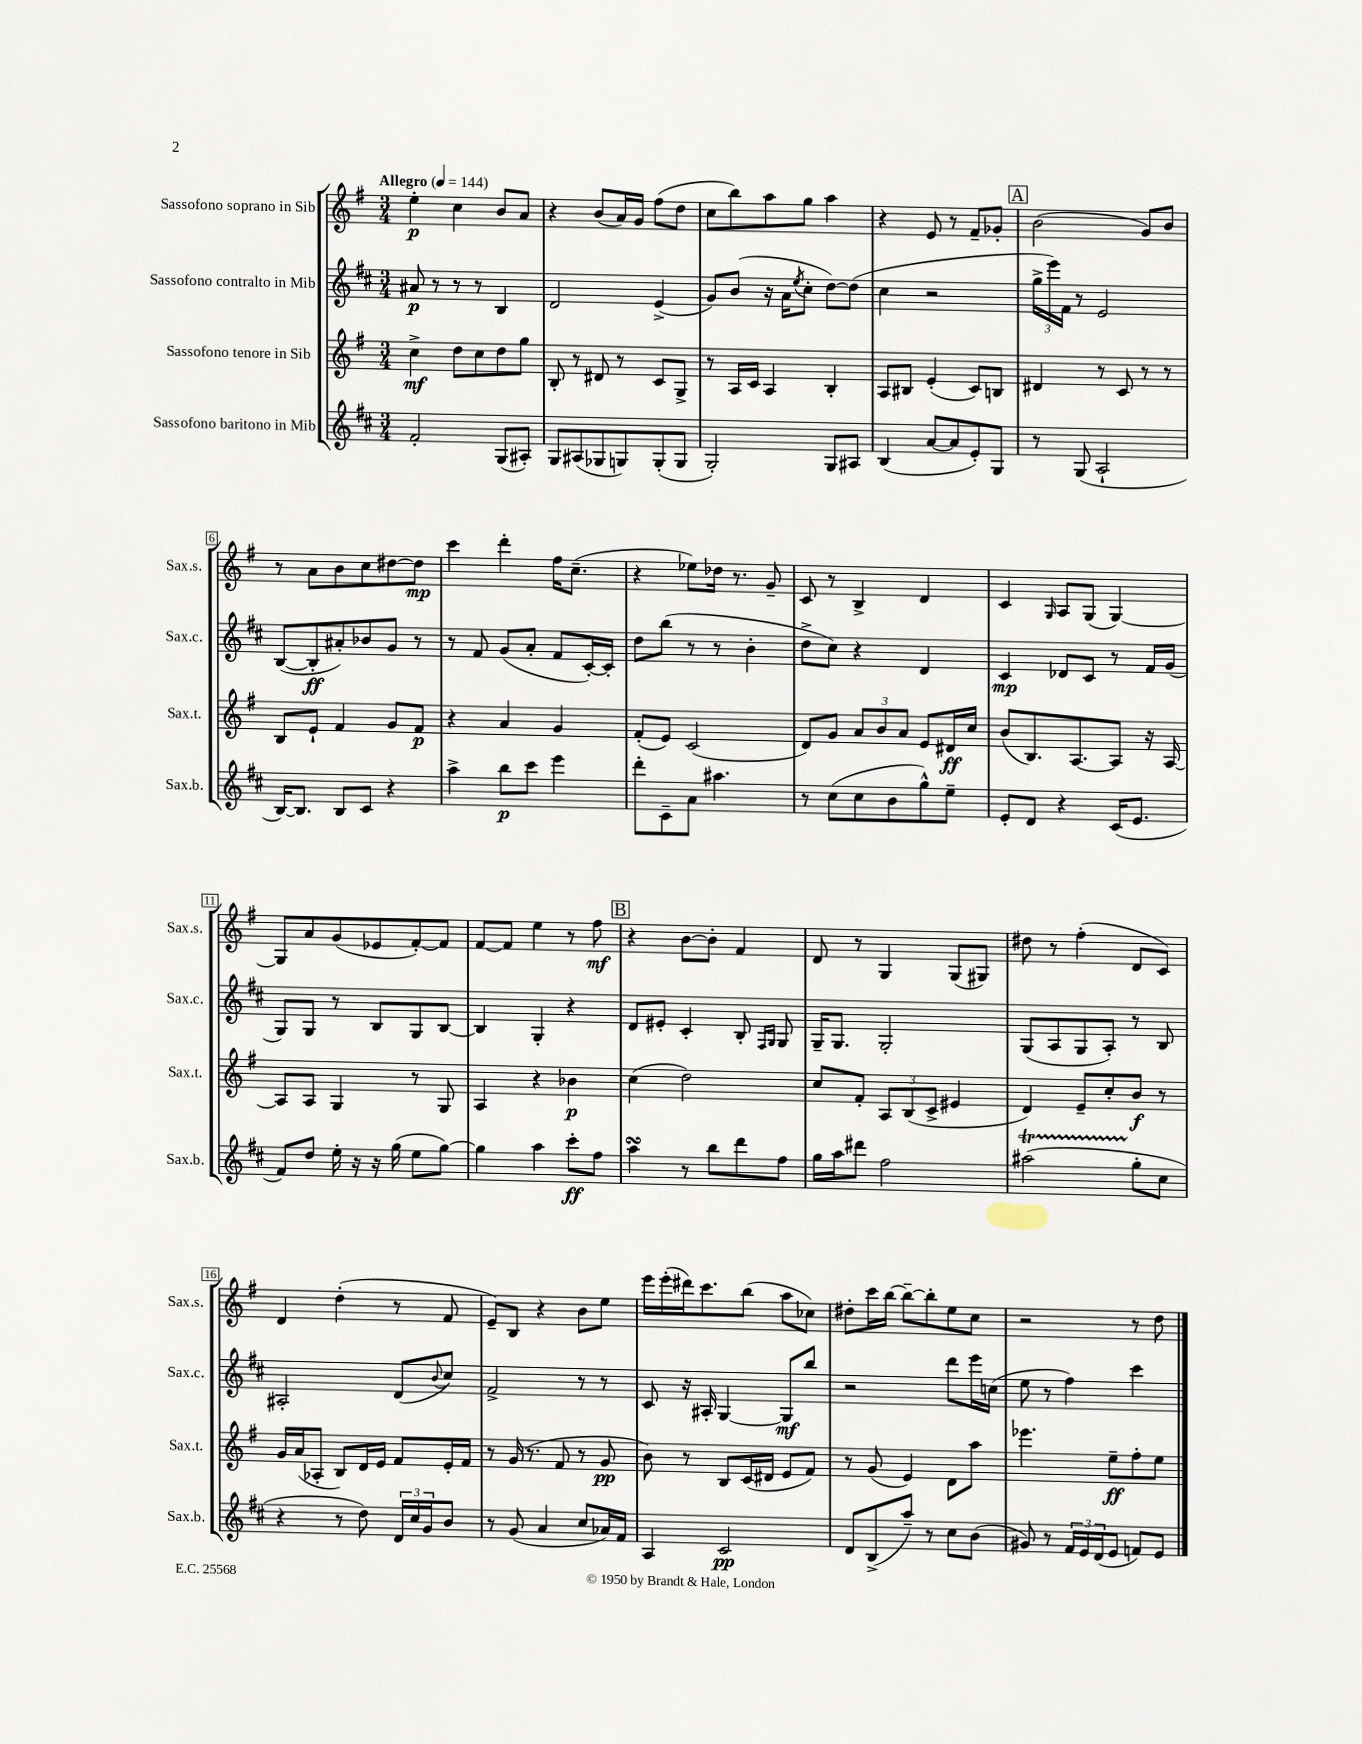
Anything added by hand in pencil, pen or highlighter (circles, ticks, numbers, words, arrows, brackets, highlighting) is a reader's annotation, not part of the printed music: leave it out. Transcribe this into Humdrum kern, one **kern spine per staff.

**kern	**dynam	**kern	**dynam	**kern	**dynam	**kern	**dynam
*part4	*part4	*part3	*part3	*part2	*part2	*part1	*part1
*staff4	*staff4	*staff3	*staff3	*staff2	*staff2	*staff1	*staff1
*I"Sassofono baritono in Mib	*	*I"Sassofono tenore in Sib	*	*I"Sassofono contralto in Mib	*	*I"Sassofono soprano in Sib	*
*I'Sax.b.	*	*I'Sax.t.	*	*I'Sax.c.	*	*I'Sax.s.	*
*clefG2	*	*clefG2	*	*clefG2	*	*clefG2	*
*k[f#c#]	*	*k[f#]	*	*k[f#c#]	*	*k[f#]	*
*M3/4	*	*M3/4	*	*M3/4	*	*M3/4	*
*MM144	*	*MM144	*	*MM144	*	*MM144	*
=1	=1	=1	=1	=1	=1	=1	=1
!	!	!	!	!	!	!LO:TX:a:B:t=Allegro	!
2f#'/	.	4cc^\	mf	8a#X/	p	4ee'\	p
.	.	.	.	8r	.	.	.
.	.	8dd\L	.	8r	.	4cc\	.
.	.	8cc\	.	8r	.	.	.
(8G/L	.	8dd\	.	4B/	.	8b/L	.
8A#X'/J)	.	8gg\J	.	.	.	8a/J	.
=2	=2	=2	=2	=2	=2	=2	=2
8G/L	.	8B'/	.	2d/	.	4r	.
(8A#X/	.	8r	.	.	.	.	.
8G-X/	.	8d#X/	.	.	.	(8b/L	.
8Gn/)	.	8r	.	.	.	16a/L)	.
.	.	.	.	.	.	16g/JJ	.
(8G'/	.	8c/L	.	(4e^/	.	(8ff#\L	.
8G/J	.	8G^/J	.	.	.	8dd\J	.
=3	=3	=3	=3	=3	=3	=3	=3
2G'/)	.	8r	.	8g/L)	.	8cc\L	.
.	.	16A/LL	.	(8b/J	.	8bb\)	.
.	.	16c/JJ	.	.	.	.	.
.	.	4A/	.	16r	.	8aa\	.
.	.	.	.	16a\KL	.	.	.
.	.	.	.	8qee/	.	.	.
.	.	.	.	8cc#'\J	.	8gg\J	.
8G/L	.	4B'/	.	[8dd\L)	.	4aa\	.
8A#X/J	.	.	.	(8dd\J]	.	.	.
=4	=4	=4	=4	=4	=4	=4	=4
(4B/	.	8A/L	.	4cc#\	.	4r	.
.	.	8B#X/J	.	.	.	.	.
[8a/L	.	(4e'/	.	2r	.	8e/	.
8a/]	.	.	.	.	.	8r	.
8e'/)	.	8c/L)	.	.	.	8f#~/L	.
8G/J	.	8Bn/J	.	.	.	8g-X'/J	.
!!LO:REH:place=s1:t=A
=5	=5	=5	=5	=5	=5	=5	=5
8r	.	4d#X/	.	24gg^\LL	.	(2b\	.
.	.	.	.	24eee\)	.	.	.
.	.	.	.	24f#\JJ	.	.	.
(8G/	.	.	.	8r	.	.	.
2A`/	.	8r	.	2e/	.	.	.
.	.	8c/	.	.	.	.	.
.	.	8r	.	.	.	8g/L)	.
.	.	8r	.	.	.	8b/J	.
!!LO:LB:g=z
=6	=6	=6	=6	=6	=6	=6	=6
[16B/KL)	.	8B/L	.	([8B/L	.	8r	.
8.B/J]	.	.	.	.	.	.	.
.	.	8e`/J	.	8B'/]	ff	8a\L	.
8B/L	.	4f#/	.	8a#X'/)	.	8b\	.
8c#/J	.	.	.	8b-X/	.	8cc\	.
4r	.	8g/L	.	8g/J	.	[8dd#X\	.
.	.	8f#/J	p	8r	.	8dd#\J]	mp
=7	=7	=7	=7	=7	=7	=7	=7
4aa^\	.	4r	.	8r	.	4ccc\	.
.	.	.	.	8f#/	.	.	.
8bb\L	p	4a/	.	(8g/L	.	4ddd'\	.
8ccc#\J	.	.	.	8a'/J	.	.	.
4eee\	.	4g/	.	8f#/L	.	16ff#\KL	.
.	.	.	.	.	.	(8.cc~\J	.
.	.	.	.	[16c#'/L)	.	.	.
.	.	.	.	16c#'/JJ]	.	.	.
=8	=8	=8	=8	=8	=8	=8	=8
8ddd'\L	.	(8f#'/L	.	8dd\L	.	4r	.
8c#~\	.	8e/J)	.	(8bb\J	.	.	.
8a\J	.	(2c/	.	8r	.	8ee-X\L)	.
4.aa#X\	.	.	.	8r	.	16dd-X\Jk	.
.	.	.	.	.	.	8.r	.
.	.	.	.	4b'\	.	.	.
.	.	.	.	.	.	8g~/	.
=9	=9	=9	=9	=9	=9	=9	=9
8r	.	8d/L)	.	8dd^\L	.	8c/	.
(8cc#\L	.	8g/J	.	8cc#\J)	.	8r	.
8cc#\	.	12a/L	.	4r	.	4B^/	.
.	.	12b/	.	.	.	.	.
8b\	.	.	.	.	.	.	.
.	.	12a/J	.	.	.	.	.
8gg^^\)	.	8e/L	.	4d/	.	4d/	.
8ee~\J	.	16d#X/L	ff	.	.	.	.
.	.	16cc/JJ	.	.	.	.	.
=10	=10	=10	=10	=10	=10	=10	=10
8e'/L	.	(8b/L	.	4c#/	mp	4c/	.
8d/J	.	8.B/)	.	.	.	.	.
.	.	.	.	.	.	16qqG/	.
4r	.	.	.	8d-X/L	.	8A/L	.
.	.	[8.A/	.	.	.	.	.
.	.	.	.	8c#/J	.	(8G/J	.
(16c#/KL	.	8A/J]	.	8r	.	[4G/)	.
8.e/J	.	.	.	.	.	.	.
.	.	16r	.	16f#/LL	.	.	.
.	.	[16A/	.	(16g/JJ	.	.	.
!!LO:LB:g=z
=11	=11	=11	=11	=11	=11	=11	=11
8f#/L)	.	8A/L]	.	8G/L)	.	8G/L]	.
8dd/J	.	8A/J	.	8G/J	.	8a/	.
16ee'\	.	4G/	.	8r	.	(8g/	.
16r	.	.	.	.	.	.	.
16r	.	.	.	8B/L	.	8e-X/	.
(16gg\	.	.	.	.	.	.	.
8ee\L	.	8r	.	8G/	.	[8f#'/)	.
[8gg\J)	.	8G/	.	[8B/J	.	8f#/J]	.
=12	=12	=12	=12	=12	=12	=12	=12
4gg\]	.	4A/	.	4B/]	.	[8f#/L	.
.	.	.	.	.	.	8f#/J]	.
4aa\	.	4r	.	4G'/	.	4ee\	.
8ccc#'\L	ff	4b-X\	p	4r	.	8r	.
8ff#\J	.	.	.	.	.	8ff#\	mf
!!LO:REH:place=s1:t=B
=13	=13	=13	=13	=13	=13	=13	=13
4aasSSS\	.	(4cc\	.	8d/L	.	4r	.
.	.	.	.	8e#X'/J	.	.	.
8r	.	2dd\)	.	4c#'/	.	[8b\L	.
8bb\L	.	.	.	.	.	8b'\J]	.
8ddd\	.	.	.	8B'/	.	4f#/	.
.	.	.	.	16qqF#/LL	.	.	.
.	.	.	.	16qqG/JJ	.	.	.
8ff#\J	.	.	.	8G/	.	.	.
=14	=14	=14	=14	=14	=14	=14	=14
16gg\LL	.	8cc/L	.	16G~/KL	.	8d/	.
16aa\J	.	.	.	8.G/J	.	.	.
8ddd#X\J	.	8f#'/J	.	.	.	8r	.
2ff#\	.	12A/L	.	2G'/	.	4G/	.
.	.	(12B/	.	.	.	.	.
.	.	12c^/J	.	.	.	.	.
.	.	4e#X/	.	.	.	(8G/L	.
.	.	.	.	.	.	8G#X/J)	.
=15	=15	=15	=15	=15	=15	=15	=15
(2aa#Xt\	.	4d/)	.	(8G/L	.	8dd#X\	.
.	.	.	.	8A/	.	8r	.
.	.	8e~/L	.	8G/	.	(4ff#'\	.
.	.	8cc'/	.	8A'/J)	.	.	.
8gg'\L	.	8b/J	f	8r	.	8d/L	.
8cc#\J	.	8r	.	8B/	.	8c/J)	.
!!LO:LB:g=z
=16	=16	=16	=16	=16	=16	=16	=16
4r	.	16g/LL	.	2A#X'/	.	4d/	.
.	.	(16a/J	.	.	.	.	.
.	.	8A-X'/J	.	.	.	.	.
8r	.	8B/L)	.	.	.	(4dd'\	.
8dd\)	.	16d/L	.	.	.	.	.
.	.	16e/JJ	.	.	.	.	.
24d/LL	.	8f#/L	.	(8d/L	.	8r	.
24cc#/	.	.	.	.	.	.	.
24g/J	.	.	.	.	.	.	.
.	.	.	.	8qqb/	.	.	.
8b/J	.	16e'/L	.	8cc#/J)	.	8f#/	.
.	.	16f#/JJ	.	.	.	.	.
=17	=17	=17	=17	=17	=17	=17	=17
8r	.	8r	.	2f#^/	.	8e~/L)	.
(8g/	.	(16g/	.	.	.	8B/J	.
.	.	8.r	.	.	.	.	.
4a/	.	.	.	.	.	4r	.
.	.	8f#/	.	.	.	.	.
8cc#/L	.	8r	.	8r	.	8b\L	.
16a-X/L)	.	8g/	pp	8r	.	8ee\J	.
16f#/JJ	.	.	.	.	.	.	.
=18	=18	=18	=18	=18	=18	=18	=18
4A/	.	8b\)	.	8c#/	.	16eee\LL	.
.	.	.	.	.	.	(16eee'\	.
.	.	8r	.	16r	.	16ddd#X\J)	.
.	.	.	.	16A#X'/	.	8.ccc\	.
2c#/	pp	8B/L	.	[4G/	.	.	.
.	.	(16c/L	.	.	.	(8bb\J	.
.	.	16d#X/JJ	.	.	.	.	.
.	.	8e/L	.	8G/L]	mf	8aa\L	.
.	.	8f#/J)	.	8bb/J	.	8cc-X\J)	.
=19	=19	=19	=19	=19	=19	=19	=19
8d/L	.	8r	.	2r	.	8dd#X'\L	.
(8B^/	.	(8g/	.	.	.	16ccc\L	.
.	.	.	.	.	.	[16bb\JJ	.
8aa~/J)	.	4e/)	.	.	.	8bb~\L_	.
8r	.	.	.	.	.	8bb'\]	.
8cc#\L	.	8d\L	.	8ddd\L	.	8ee\	.
(8b\J	.	8aa\J	.	16eee\L	.	8cc\J	.
.	.	.	.	(16ccn\JJ	.	.	.
=20	=20	=20	=20	=20	=20	=20	=20
8g#X/)	.	4.eee-X\	.	8ee\	.	2r	.
8r	.	.	.	8r	.	.	.
24f#/LL	.	.	.	4ff#\)	.	.	.
24e/	.	.	.	.	.	.	.
(24d/J	.	.	.	.	.	.	.
8e/J	.	8ee~\L	ff	.	.	.	.
8fn/L)	.	8ff#'\	.	4ccc#\	.	8r	.
8e/J	.	8ee\J	.	.	.	8dd\	.
==	==	==	==	==	==	==	==
*-	*-	*-	*-	*-	*-	*-	*-
